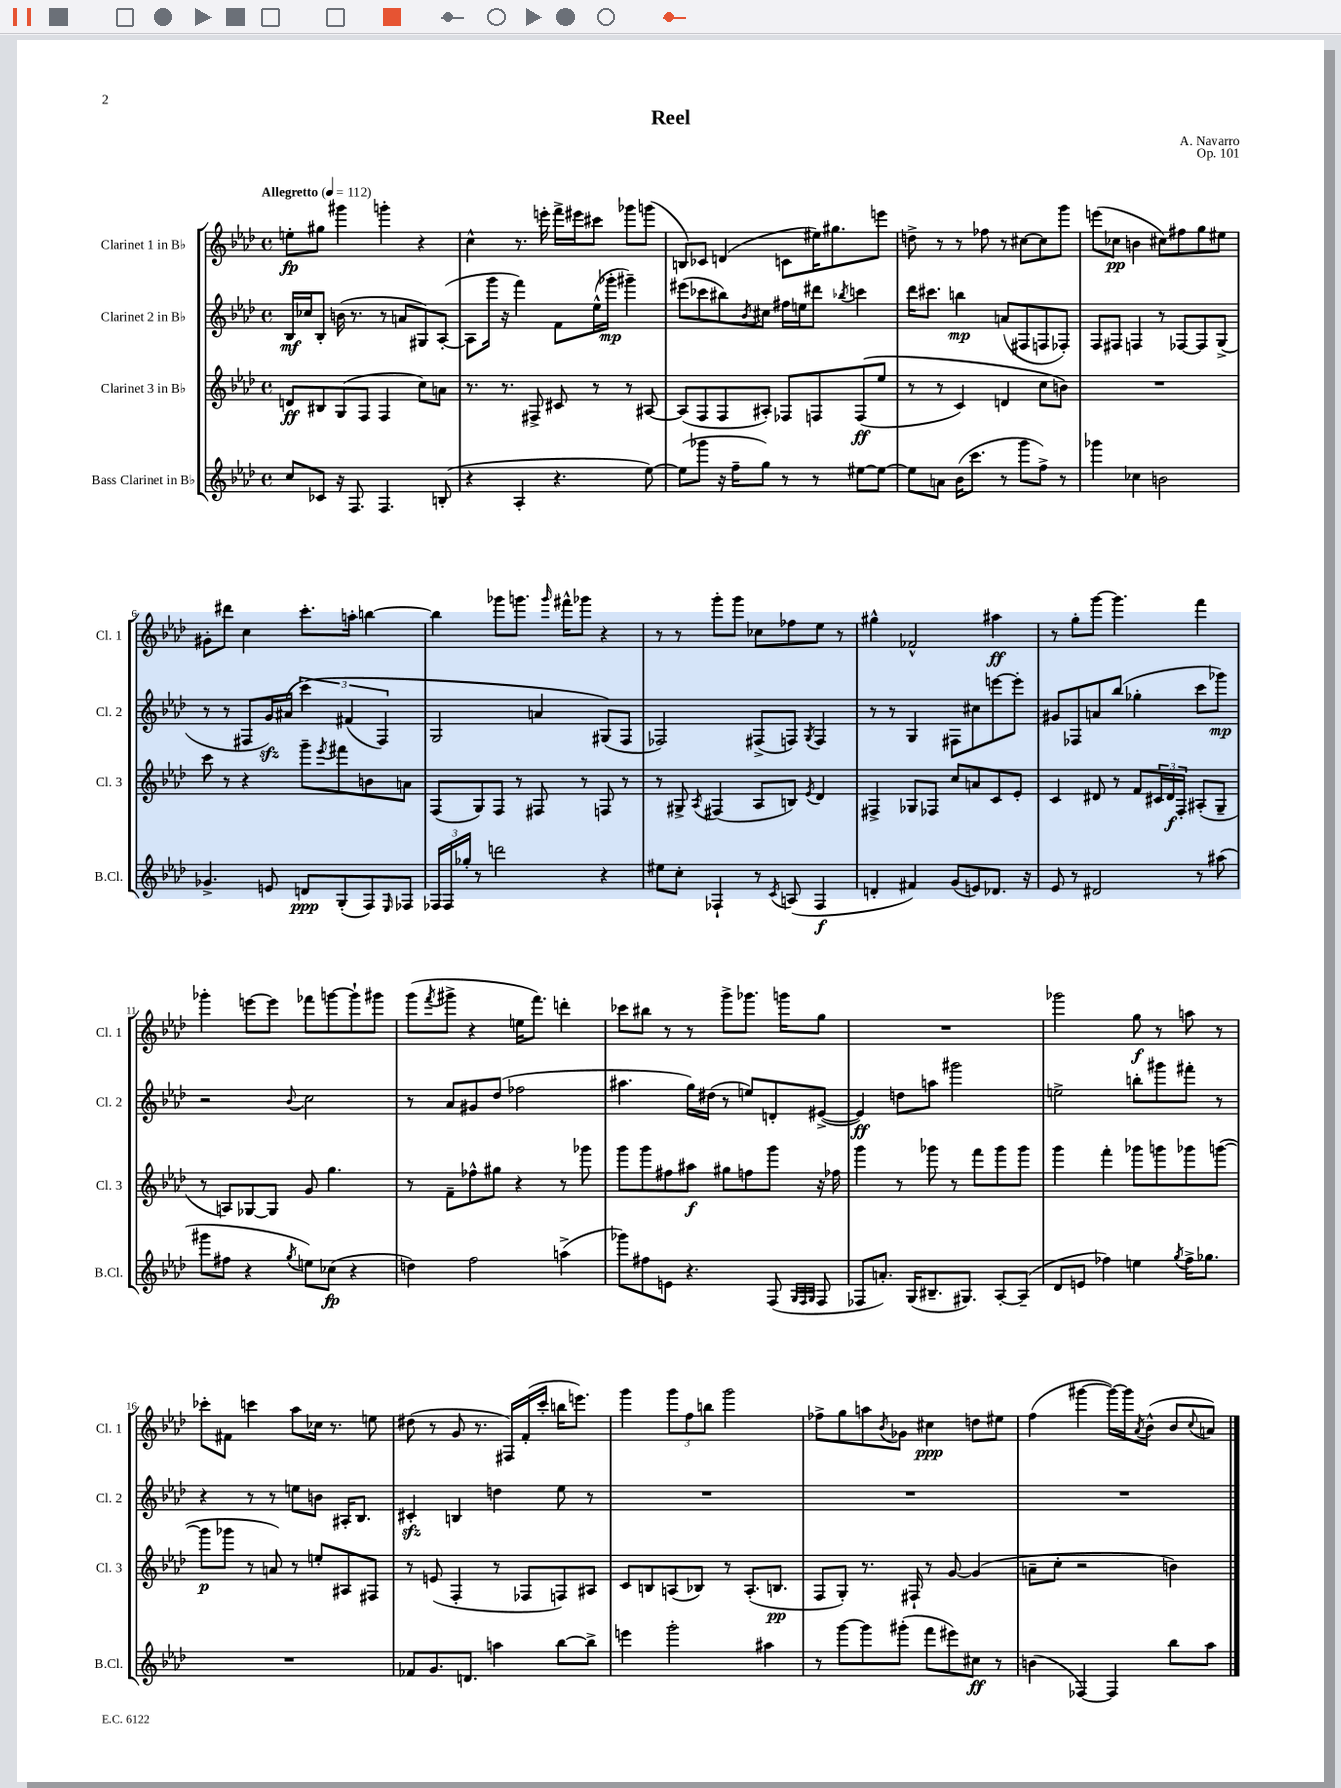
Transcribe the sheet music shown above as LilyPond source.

\header { title = "Reel" composer = "A. Navarro" opus = "Op. 101" }
<<
\new StaffGroup <<
\new Staff = "s0" \with { instrumentName = "Clarinet 1 in Bb" shortInstrumentName = "Cl. 1" } {
    \clef treble \key aes \major \defaultTimeSignature \time 4/4 \tempo "Allegretto" 4 = 112
    e''8-.\fp gis''8 gis'''4 g'''4-. r4 |
    c''4-^ r8. e'''16-. f'''16-> eis'''16 cis'''8 ges'''8 g'''8( |
    b8) ces'8 d'4( c'8 eis''16) gis''8. e'''8 |
    d''8-> r8 r8 fes''8 r8 cis''8~ cis''8 g'''8 |
    e'''8( ces''8\pp b'4 cis''8) fis''8 g''8 eis''8 |
    gis'8-. dis'''8 c''4 c'''8.-. a''16-. b''4~ |
    b''4 ges'''8 g'''8. \grace { g'''16 } fis'''16-^ ges'''8 r4 |
    r8 r8 g'''8-. g'''8 ces''8 fes''8 ees''8 r8 |
    gis''4-^ fes'2-^ ais''4\ff |
    r8 g''8-. g'''8~ g'''4. f'''4 |
    ges'''4-. e'''8~ e'''8 fes'''8 g'''8~ g'''8-! gis'''8 |
    g'''8( \acciaccatura { f'''8 } gis'''8-> r4 e''16 f'''8.) d'''4-. |
    ces'''8 bis''8 r8 r8 g'''8-> ges'''8. g'''16 g''8 |
    R1 |
    ges'''2 g''8\f r8 a''8 r8 |
    ces'''8-. fis'8 c'''4 aes''8 ces''16 r8. e''8 |
    dis''8( r8 g'8 r8. fis16) f'16-.( c'''16-. b''16 e'''8.) |
    g'''4 \tuplet 3/2 { g'''8 f''8 b''8 } g'''2 |
    fes''8-> g''8 a''8 \acciaccatura { bes'8 } ges'8 cis''4\ppp d''8 eis''8 |
    f''4( gis'''4~ gis'''16~) gis'''16 \acciaccatura { aes'8 } bes'8-^( bes'8 \appoggiatura { c''8 } a'8) \bar "|." |
}
\new Staff = "s1" \with { instrumentName = "Clarinet 2 in Bb" shortInstrumentName = "Cl. 2" } {
    \clef treble \key aes \major \defaultTimeSignature \time 4/4
    bes16\mf ces''16 bes8-. b'16( r8. r8 a'8 gis8) aes8~-.( |
    aes8 g'''16 r16 f'''4) f'8 ees''16-^( ges'''16-.\mp gis'''4--) |
    eis'''8( ces'''8 bis''8) \acciaccatura { bes'8 } cis''8 fis''16 e''16 dis'''8 \acciaccatura { bes''8 } c'''4 |
    des'''16 cis'''8. b''4\mp a'8( fis8 f8 fes8-.) |
    f8 fis8 f4 r8 fes8~ fes8 g8->( |
    r8 r8 fis8 g'16\sfz) ais'16( \tuplet 3/2 { c'''4)\( fis'4( fis4) } |
    g2 a'4 gis8(\) f8 |
    fes2) fis8->( f8) \acciaccatura { g8 } f4 |
    r8 r8 g4 fis8 cis''8 e'''8~ e'''8-. |
    gis'8 fes8 a'8 bes''8( ges''4-. c'''8 ges'''8\mp) |
    r2 \appoggiatura { bes'8 } c''2 |
    r8 aes'8 gis'8 des''8( fes''2 |
    ais''4. g''16) dis''16( r8 e''8) d'8-. eis'8~->( |
    eis'4\ff) d''8 a''8 gis'''2 |
    e''2-> b''8-. gis'''8 fis'''8-. r8 |
    r4 r8 r8 e''8 b'8 ais16-. bes8. |
    cis'4-.\sfz b4 d''4 ees''8 r8 |
    R1 |
    R1 |
    R1 \bar "|." |
}
\new Staff = "s2" \with { instrumentName = "Clarinet 3 in Bb" shortInstrumentName = "Cl. 3" } {
    \clef treble \key aes \major \defaultTimeSignature \time 4/4
    d'8\ff bis8 g8( f8 f4 c''8) a'8 |
    r8. r8. fis8-> cis'8 r8 r8 ais8~ |
    ais8( f8 f8 ais8-.) fes8 f8 f8\ff(\( ees''8 |
    r8 r8 c'4) d'4 c''8 b'8\) |
    R1 |
    c'''8 r8 r4 g'''8-- \acciaccatura { ees'''8 } fis'''8 b'8 a'8 |
    f8( g8) f8 r8 fis8 r8 f8 r8 |
    r8 gis8-> \acciaccatura { aes8 } fis4( aes8 b8) \acciaccatura { ees'8 } des'4 |
    fis4-> ges8 fes8 c''8 a'8 c'8 ees'8-. |
    c'4 dis'8 r8 f'8 \tuplet 3/2 { cis'16 dis'16\f f16-. } ais8-.( g8-- |
    r8 a8) ges8~ ges8 g'8 g''4. |
    r8 f'8-- fes''8-^ gis''8 r4 r8 ges'''8 |
    g'''8 g'''8 fis''8 ais''8\f gis''8 f''8 g'''8 r16 fes''16 |
    g'''4 r8 ges'''8 r8 f'''8 ges'''8 ges'''8 |
    g'''4 f'''4-. ges'''8 g'''8 ges'''8 g'''8~( |
    g'''8\p ges'''8 r8 a'8) r8 e''8-. ais8 fis8 |
    r8 e'8( f4-. r8 fes8 f8) ais8 |
    c'8 b8 a8( bes8) r8 a8.-.( b8.\pp |
    f8 g8-.) r8. fis16-! r8 g'8~ g'4( |
    a'8-- c''8-. r2 b'4) \bar "|." |
}
\new Staff = "s3" \with { instrumentName = "Bass Clarinet in Bb" shortInstrumentName = "B.Cl." } {
    \clef treble \key aes \major \defaultTimeSignature \time 4/4
    c''8 ces'8 r16 f8. f4. b8-.( |
    r4 aes4-. r4. ees''8~) |
    ees''8( ges'''8 r16 f''16-- g''8) r8 r8 eis''8~ eis''8~ |
    eis''8 a'8 bes'16( c'''8. r8 g'''8 f''8->) r8 |
    ges'''4 ces''4 b'2 |
    ges'4.-> e'8 d'8\ppp g8-.( f8) \grace { ees16 } fes8 |
    \tuplet 3/2 { fes16 fes16 ges''16-. } r8 d'''2 r4 |
    eis''8 c''8-. fes4-! r8 \acciaccatura { c'8 } a8( fes4\f |
    d'4-. fis'4) g'8( e'8) des'8. r16 |
    ees'8 r8 dis'2 r8 ais''8( |
    gis'''8 fis''8 r4 \acciaccatura { g''8 } e''8) ces''8\fp( r4 |
    d''4) f''2 a''4->( |
    ges'''8) fis''8 e'8 r4. f8( \grace { g32 f32 g32 } f8 |
    fes8 a'8.-.) g16( bis8.-- gis8.) aes8~-. aes8--( |
    des'8 e'8 fes''4) e''4 \acciaccatura { g''8 } fes''16-> ges''8. |
    R1 |
    fes'8 g'8. d'8. a''4 bes''8~ bes''8-> |
    e'''4 g'''2-. ais''4 |
    r8 g'''8~ g'''8 gis'''8-.( f'''8 eis'''8) cis''8\ff r8 |
    b'4( fes4~) fes4 bes''8 aes''8 \bar "|." |
}
>>
>>
